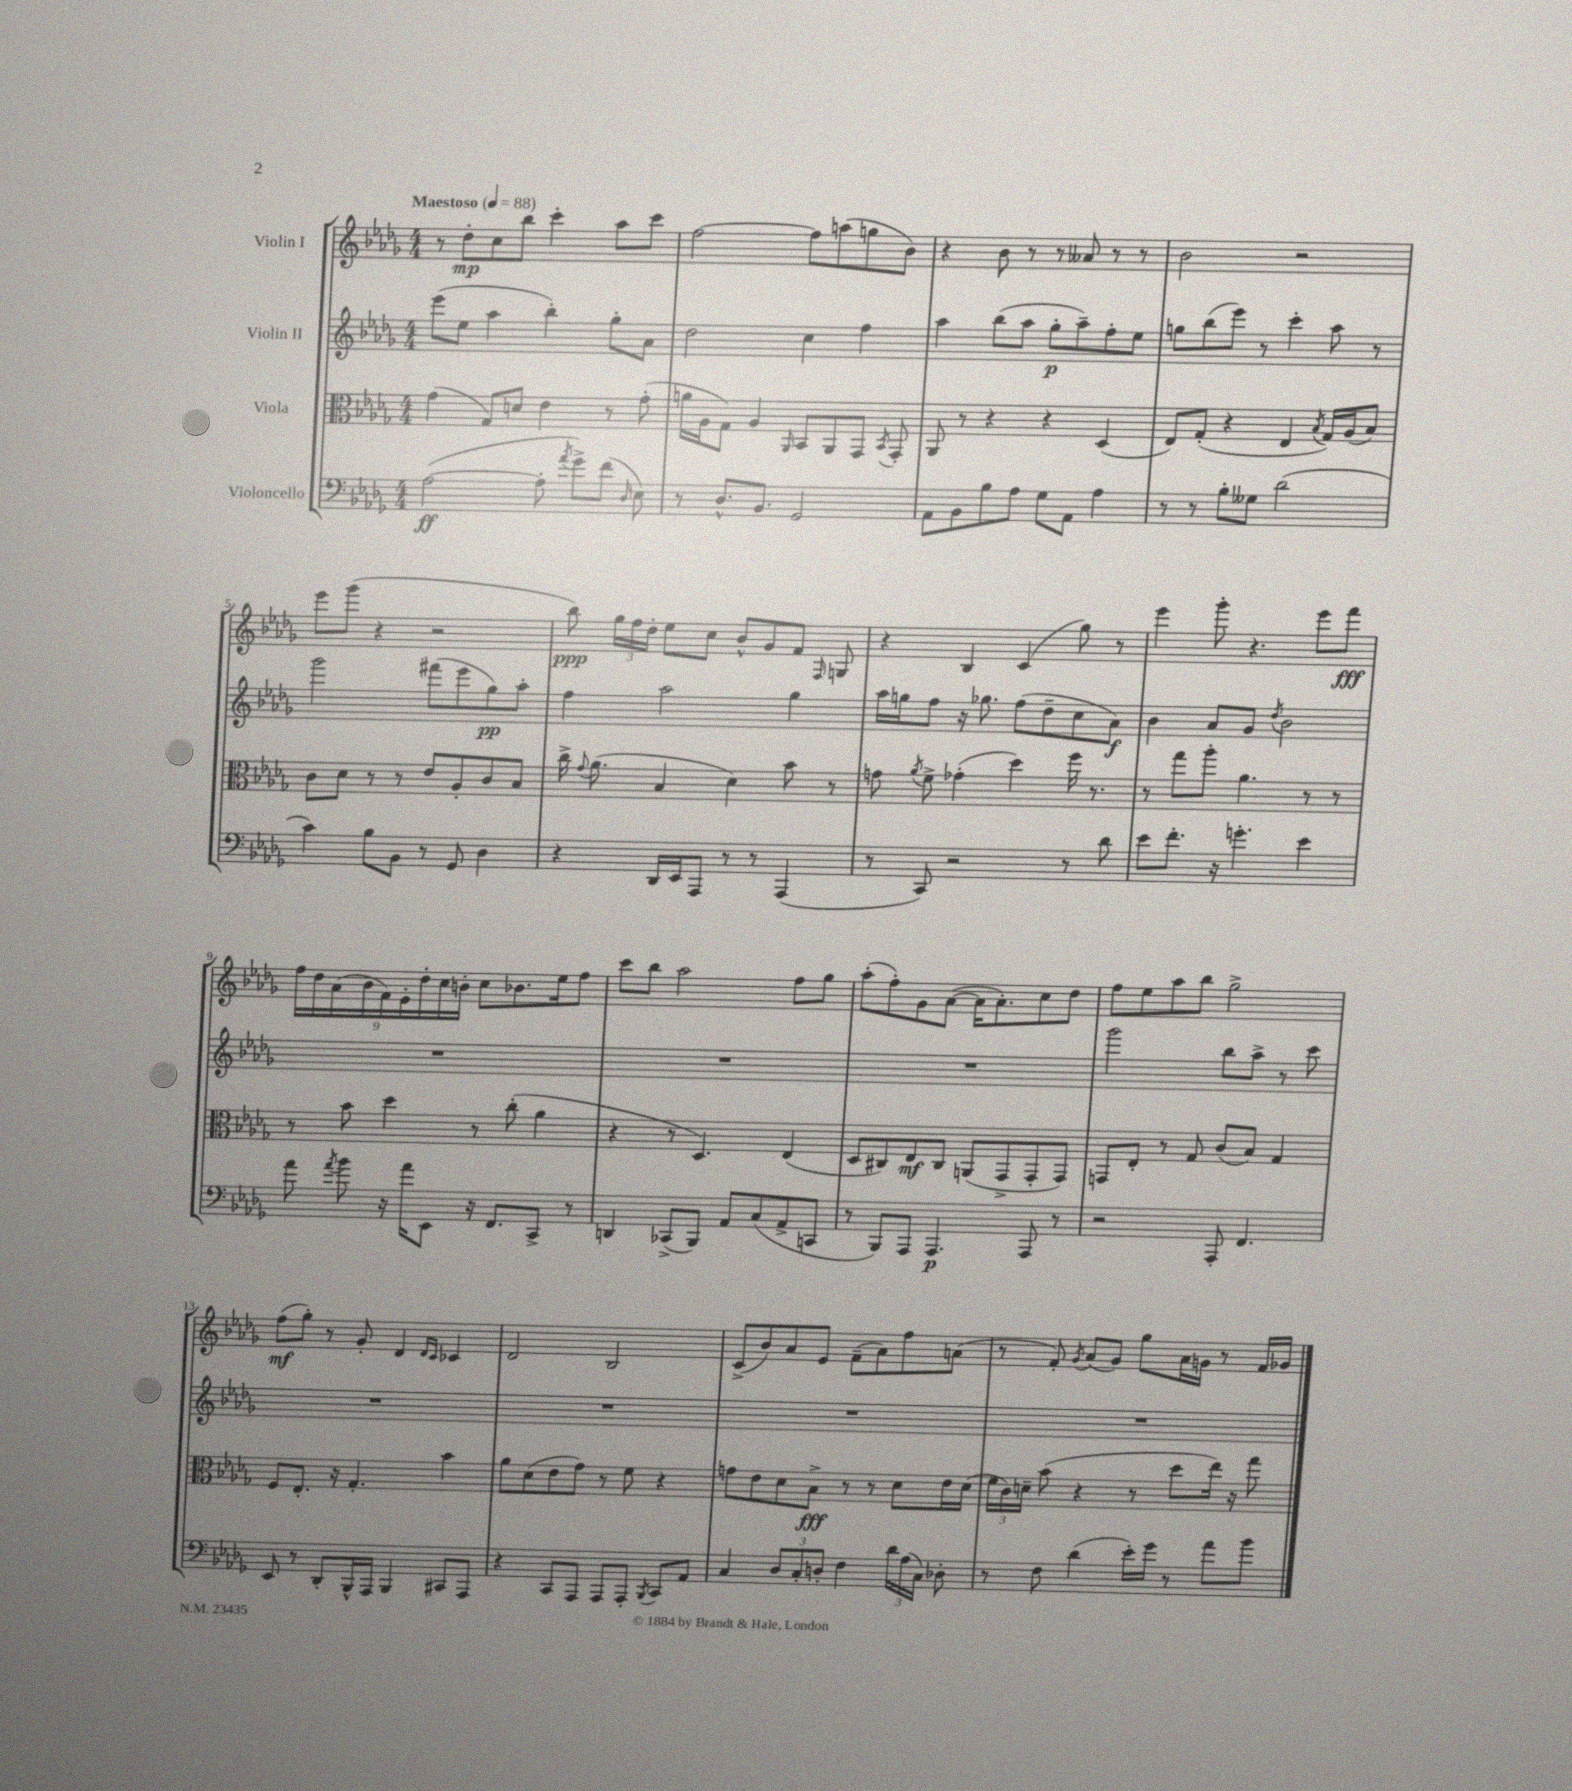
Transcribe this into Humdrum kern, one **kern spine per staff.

**kern	**kern	**kern	**kern
*staff4	*staff3	*staff2	*staff1
*clefF4	*clefC3	*clefG2	*clefG2
*k[b-e-a-d-g-]	*k[b-e-a-d-g-]	*k[b-e-a-d-g-]	*k[b-e-a-d-g-]
*M4/4	*M4/4	*M4/4	*M4/4
*MM88	*MM88	*MM88	*MM88
([2A-	(4g-	(8eee-	8r
.	.	8ee-	8dd-'
.	8G-)	4aa-	8cc
.	8d	.	8bb-
8A-']	4e-	4bb-')	4ccc'
8qa-	.	.	.
8g-^)	.	.	.
(8f	8r	8gg-'	8aa-
16qqD-	.	.	.
8E-)	(8g-'	8a-	8ccc
=	=	=	=
8r	16a	2dd-	[2ff
.	16A-	.	.
8.D-^^	8G-)	.	.
.	4A-	.	.
8.BB-	.	.	.
.	16qqAA-	.	.
2GG-	8BB-	4cc	8ff]
.	8AA-	.	(8aa
.	8GG-	4ff	8gg
.	8qBB-	.	.
.	8GG-'	.	8b-)
=	=	=	=
8AA-	8AA-	4aa-	4r
8BB-	8r	.	.
8B-	4r	(8bb-	8b-
8A-	.	8aa-	8r
8G-	4r	8gg-'	8r
8AA-	.	8aa-~)	8a--
4A-	(4D-	8ff'	8r
.	.	8ee-	8r
=	=	=	=
8r	8E-)	8gg	2b-
8r	(8G-'	(8bb-	.
8B-'	4r	8eee-)	.
8G--	.	8r	.
(2d-	4E-	4ccc'	2r
.	8qB-	.	.
.	16G-)	8aa-	.
.	(16A-	.	.
.	8B-)	8r	.
=	=	=	=
4c)	8c	2ggg-	8eee-
.	8d-	.	(8ggg-
8B-	8r	.	4r
8BB-	8r	.	.
8r	8e-	(8fff#	2r
8GG-	8A-'	8eee-	.
4D-	8c	8gg-)	.
.	8B-	8aa-'	.
=	=	=	=
4r	16cc^	4ff	8bb-)
.	8qqg-	.	.
.	(8.a-	.	.
.	.	.	24gg-
.	.	.	24ff
.	.	.	24dd-'
16DD-	4B-	2aa-	8ee-
16EE-	.	.	.
8AAA-	.	.	8cc
8r	4d-)	.	8b-^^
8r	.	.	8g-
(4AAA-	8b-	4gg-	8f
.	.	.	16qqF
.	8r	.	8G
=	=	=	=
8r	8g	16aa-	4r
.	.	16gg	.
.	8qa-	.	.
8CC)	8f^	8ff	.
2r	(4g-'	16r	4B-
.	.	8.gg-	.
.	4dd-)	(8ff	(4c
.	.	8dd-~	.
8r	16ff	8cc	8gg-)
.	8.r	.	.
8d-	.	8a-)	8r
=	=	=	=
8e-	8r	4b-	4eee-
8.f'	8gg-	.	.
.	8aa-'	8a-	8ggg-'
16r	.	.	.
4.g'	4.a-	8g-	4.r
.	.	8qdd-	.
.	.	2b-	.
4e-	8r	.	8eee-
.	8r	.	8fff
=	=	=	=
8a-	8r	1r	18ff
.	.	.	18dd-
.	.	.	(18a-
8qa-	.	.	.
8b-	8b-	.	.
.	.	.	18b-
.	.	.	18f)
16r	4dd-	.	.
.	.	.	18e-'
16a-	.	.	.
.	.	.	18dd-'
8EE-	.	.	.
.	.	.	18cc
.	.	.	18b'
16r	8r	.	8cc
8.FF	.	.	.
.	(8cc'	.	8.b-
8CC^	4a-	.	.
.	.	.	16ee-
8r	.	.	8ff
=	=	=	=
4DD	4r	1r	8ccc
.	.	.	8bb-
(8CC-^	8r	.	2aa-
8BBB-)	4.D-)	.	.
8AA-	.	.	.
(8C	.	.	.
8AA-^	(4E-	.	8ff
8CC	.	.	8gg-
=	=	=	=
8r	8D-	1r	(8aa-'
8BBB-)	8C#)	.	8ff')
8AAA-	8E-	.	8g-
4.AAA-	8C#	.	([8a-
.	(8AA	.	16a-]
.	.	.	8.a-')
.	8GG-^	.	.
8AAA-	8GG-'	.	8cc
8r	8GG-)	.	8dd-
=	=	=	=
2r	8GG	2ggg-	8ff
.	8E-'	.	8ee-
.	8r	.	8aa-
.	8G-	.	8bb-
8AAA-'	(8c	8bb-	2gg-^
4.FF	8B-)	8aa-^	.
.	4G-	8r	.
.	.	8ccc	.
=	=	=	=
8EE-	8F	1r	(8ff
8r	8.E-'	.	8gg-')
8DD-'	.	.	8r
.	16r	.	.
16BBB-^^	4.G-'	.	8g-'
16AAA-	.	.	.
4BBB-	.	.	4d-
.	.	.	16qqd-
.	.	.	16qqc
8CC#	4b-	.	4c-
8AAA-	.	.	.
=	=	=	=
4r	8a-	1r	2d-
.	(8d-	.	.
8CC	8e-	.	.
8AAA-	8g-)	.	.
8AAA-	8r	.	2B-
8AAA-'	8f	.	.
8qBBB-	.	.	.
8CC	4r	.	.
8AA-	.	.	.
=	=	=	=
4C	8g	1r	(8c^
.	8e-	.	8b-)
12D-	8d-	.	8a-
12C'	.	.	.
.	8B-^	.	8e-
12D'	.	.	.
4F	8r	.	(8f~
.	8r	.	8a-)
24d-	8d-	.	8ff
(24A-	.	.	.
24C)	.	.	.
8D-'	16e-	.	(8a
.	(16d-	.	.
=	=	=	=
8r	24f	1r	8r
.	24c)	.	.
.	24d~	.	.
8F	(8b-	.	8f')
.	.	.	8qg-
(4d-	4r	.	(8a-
.	.	.	8g-)
16e-')	8r	.	8gg-
16g-	.	.	.
8r	8dd-	.	16a-
.	.	.	16g
8a-	16ee-)	.	8r
.	16r	.	.
8b-	8gg-	.	16f
.	.	.	16g-
==	==	==	==
*-	*-	*-	*-
